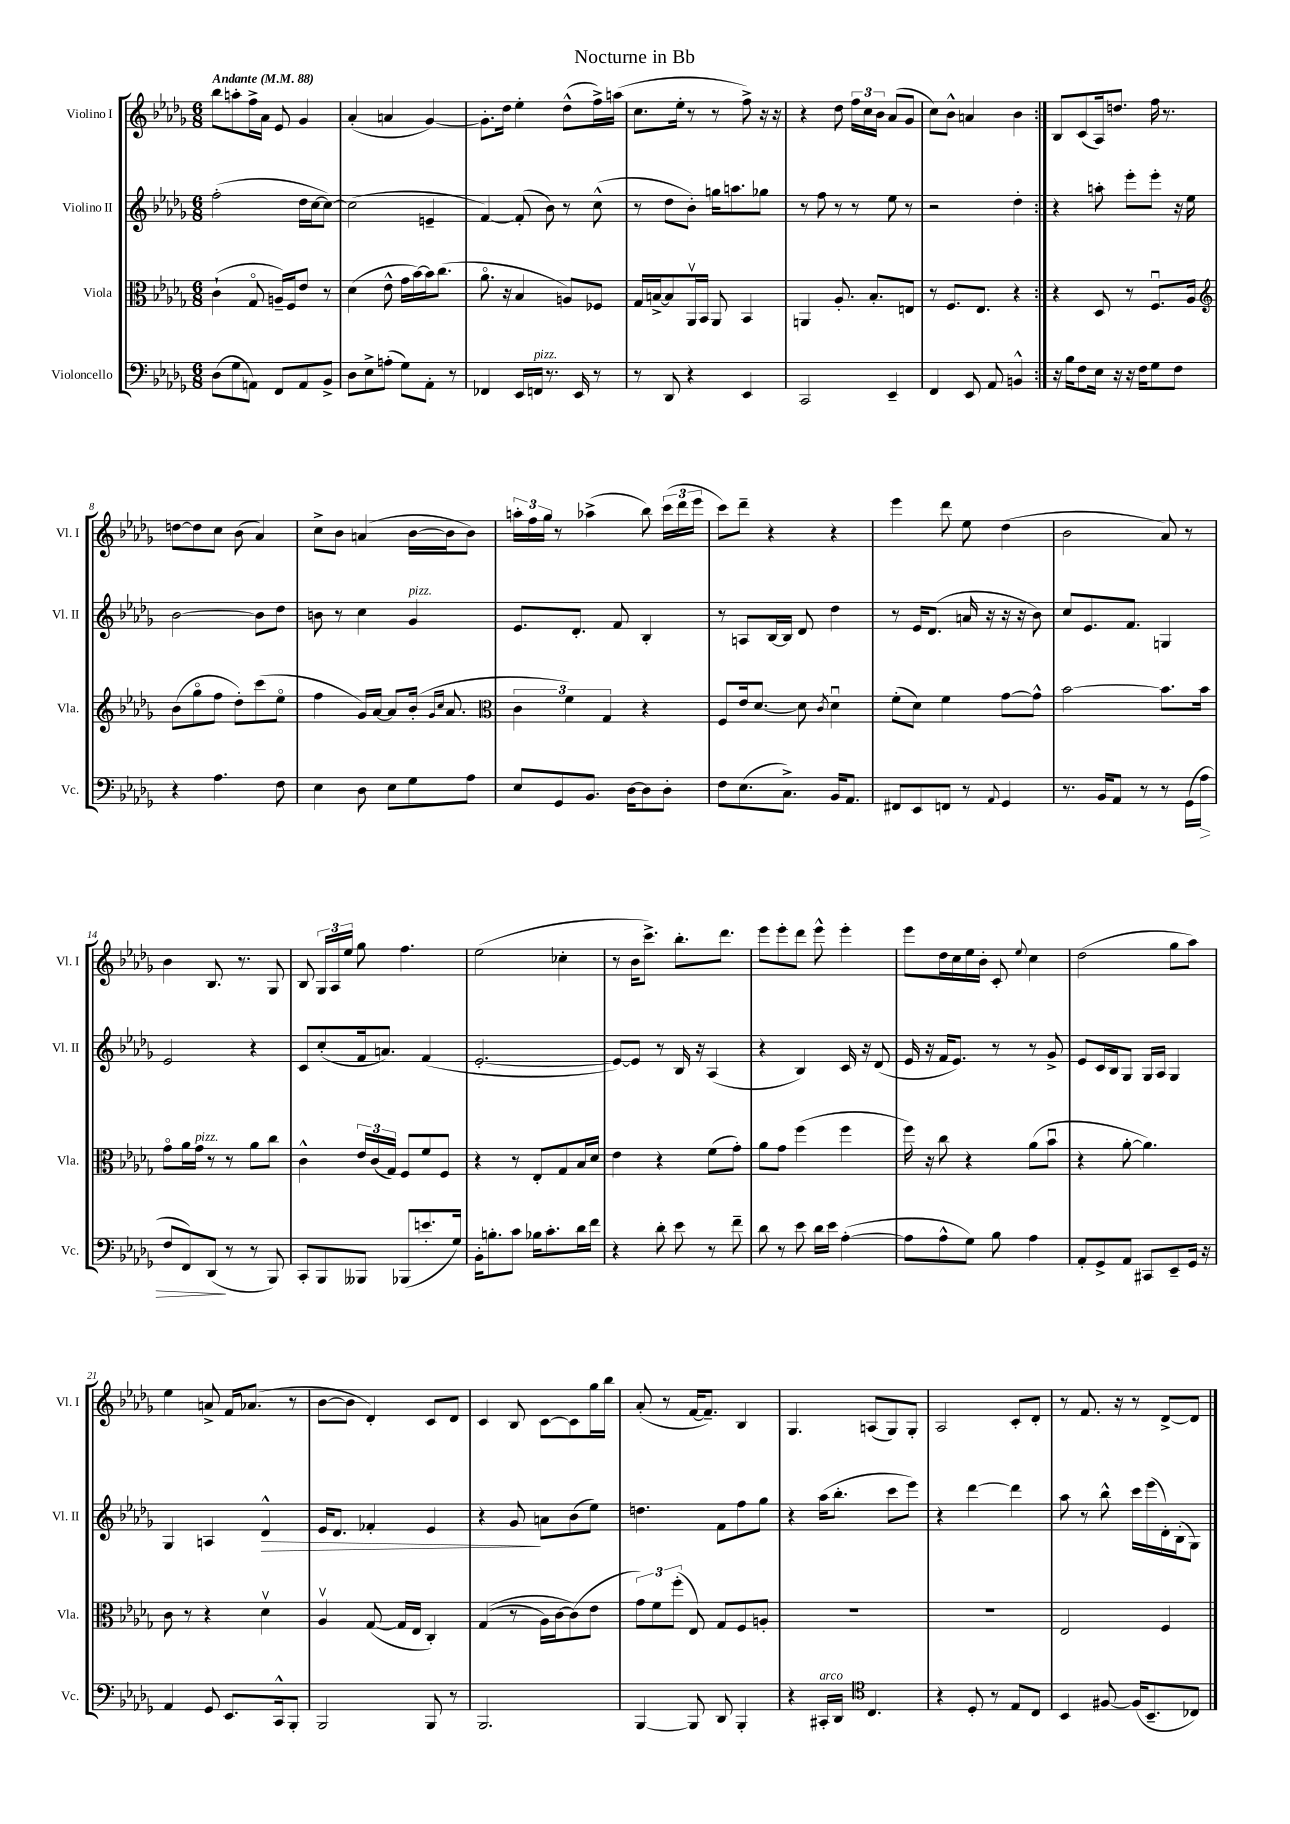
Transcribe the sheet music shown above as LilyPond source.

\header { title = "Nocturne in Bb" }
<<
\new StaffGroup <<
\new Staff = "s0" \with { instrumentName = "Violino I" shortInstrumentName = "Vl. I" } {
    \clef treble \key des \major \numericTimeSignature \time 6/8 \tempo "Andante" 4 = 88
    \autoBeamOff \repeat volta 2 { bes''8[ a''8-. f''16-> aes'16] ees'8 ges'4 |
    aes'4-.( a'4 ges'4~) |
    ges'8.[-. des''16] ees''4-. des''8[-^( f''16->) a''16]( |
    c''8.[ ees''16]-. r8 r8 f''8->) r16 r16 |
    r4 des''8 \tuplet 3/2 { f''16[ c''16 bes'16] } aes'8[( ges'8] |
    c''8[) bes'8]-^ a'4 bes'4 | }
    bes8[ c'8( aes16) d''8.] f''16 r8. |
    d''8[~ d''8 c''8] bes'8( aes'4) |
    c''8[-> bes'8] a'4( bes'16[~ bes'16 bes'8]) |
    \tuplet 3/2 { a''16[-. f''16 ges''16] } r8 aes''4->( bes''8) \tuplet 3/2 { c'''16[( des'''16 ees'''16] } |
    c'''8[) des'''8]-- r4 r4 |
    ees'''4 des'''8 ees''8 des''4( |
    bes'2 aes'8) r8 |
    bes'4 bes8. r8. ges8 |
    bes8 \tuplet 3/2 { ges16[ aes16 ees''16] } ges''8 f''4. |
    ees''2( ces''4-. |
    r8 bes'16[ c'''8.]->) bes''8.[-. des'''8.] |
    ees'''8[ ees'''8-. des'''8] ees'''8-^ ees'''4-. |
    ees'''8[ des''16 c''16 ees''16 bes'16]-. c'8-. \appoggiatura { ees''8 } c''4 |
    des''2( ges''8[ aes''8]) |
    ees''4 a'8-> f'16[ aes'8.]( r8 |
    bes'8[~ bes'8] des'4-.) c'8[ des'8] |
    c'4 bes8 c'8[~ c'8 ges''16 bes''16] |
    aes'8-.( r8 f'16[~ f'8.]--) bes4 |
    ges4. a8[( ges8) ges8]-. |
    aes2 c'8[-. des'8]-. |
    r8 f'8. r16 r8 des'8[~-> des'8] \bar "|." |
}
\new Staff = "s1" \with { instrumentName = "Violino II" shortInstrumentName = "Vl. II" } {
    \clef treble \key des \major \numericTimeSignature \time 6/8
    \autoBeamOff \repeat volta 2 { f''2-.( des''16[ c''16~ c''8]~) |
    c''2( e'4-- |
    f'4~) f'8-.( bes'8) r8 c''8-^( |
    r8 des''8[ bes'8]-.) g''16[ a''8. ges''8] |
    r8 f''8 r8 r8 ees''8 r8 |
    r2 des''4-. | }
    r4 a''8-. ees'''8[-. ees'''8]-. r16 ees''16 |
    bes'2~ bes'8[ des''8] |
    b'8 r8 c''4 ges'4^\markup { \italic "pizz." } |
    ees'8.[ des'8.]-. f'8 bes4-. |
    r8 a8[ bes16~ bes16] des'8 des''4 |
    r8 ees'16[ des'8.]( a'16 r16 r16 r16 bes'8) |
    c''8[ ees'8. f'8.] g4 |
    ees'2 r4 |
    c'8[ c''8-.( f'16 a'8.]) f'4( |
    ees'2.~-. |
    ees'8[~) ees'8] r8 bes16 r16 aes4( |
    r4 bes4) c'16 r16 des'8( |
    ees'16 r16 f'16[ ees'8.]) r8 r8 ges'8-> |
    ees'8[ c'16 bes16 ges8] ges16[ aes16] ges4 |
    ges4 a4 des'4-^\> |
    ees'16[ des'8.] fes'4-. ees'4 |
    r4 ges'8\! a'8[ bes'8( ees''8]) |
    d''4. f'8[ f''8 ges''8] |
    r4 aes''16[( bes''8.]-. c'''8[ ees'''8]) |
    r4 des'''4~ des'''4 |
    aes''8 r8 bes''8-^ c'''16[ ees'''16( des'16-.) bes16-.( ges8]) \bar "|." |
}
\new Staff = "s2" \with { instrumentName = "Viola" shortInstrumentName = "Vla." } {
    \clef alto \key des \major \numericTimeSignature \time 6/8
    \autoBeamOff \repeat volta 2 { c'4-!( ges8\flageolet a16[--) f16 ees'8] r8 |
    des'4( ees'8-^ ges'16[ bes'16~) bes'16 c''8.]( |
    aes'8.\flageolet r16 bes4 a8[) fes8] |
    ges16[ b16~-> b8 aes,16\upbow bes,16] aes,8 bes,4 |
    a,4 aes8.-. bes8.[-. e8] |
    r8 f8.[ ees8.] r4 | }
    r4 des8 r8 f8.[\downbow aes16] |
    \clef treble bes'8[( ges''8\flageolet f''8] des''8[-.) c'''8( ees''8]\flageolet |
    f''4 ges'16[) aes'16]~ aes'8[ bes'16]-.( \grace { ges'16[ c''16] } aes'8. |
    \clef alto \tuplet 3/2 { c'4 f'4) ges4 } r4 |
    f8[ ees'16 des'8.]~ des'8 \acciaccatura { c'8 } des'4\downbow |
    f'8[-.( des'8]) f'4 ges'8[~ ges'8]-^ |
    bes'2~ bes'8.[ bes'16] |
    ges'8[\flageolet aes'16 ges'16]^\markup { \italic "pizz." } r8 r8 aes'8[ c''8] |
    c'4-^ \tuplet 3/2 { ees'16[ c'16( ges16]) } f8[ f'8 f8] |
    r4 r8 ees8[-. ges8 bes16 des'16] |
    ees'4 r4 f'8[( ges'8]-.) |
    aes'8[ ges'8] f''4( f''4 |
    f''16) r16 c''8 r4 aes'8[( bes'8]\downbow |
    r4 aes'8~-. aes'4.) |
    c'8 r8 r4 des'4\upbow |
    aes4\upbow ges8~( ges16[ ees16] c4-.) |
    ges4(\( r8 aes16[) c'16~ c'8(\) ees'8] |
    \tuplet 3/2 { ges'8[) f'8 f''8]-.( } ees8) ges8[ f8 a8]-. |
    R2. |
    R2. |
    ees2 f4 \bar "|." |
}
\new Staff = "s3" \with { instrumentName = "Violoncello" shortInstrumentName = "Vc." } {
    \clef bass \key des \major \numericTimeSignature \time 6/8
    \autoBeamOff \repeat volta 2 { des8[( ges8 a,8]) f,8[ a,8 bes,8]-> |
    des8[ ees8-> a8]-.( ges8[) aes,8]-. r8 |
    fes,4 ees,16[ f,16]^\markup { \italic "pizz." } r8. ees,16 r8 |
    r8 des,8 r4 ees,4 |
    c,2 ees,4-- |
    f,4 ees,8 aes,8 b,4-^ | }
    r16 bes16[ f8 ees16] r16 r16 f16[ ges8 f8] |
    r4 aes4. f8 |
    ees4 des8 ees8[ ges8 aes8] |
    ees8[ ges,8 bes,8.] des16[~ des8 des8]-. |
    f8[ ees8.( c8.]->) bes,16[ aes,8.] |
    fis,8[ ees,8 f,8] r8 \appoggiatura { aes,8 } ges,4 |
    r8. bes,16[ aes,8] r8 r8 ges,16[( aes16]\> |
    f8[ f,8) des,8]\!( r8 r8 bes,,8) |
    c,8[-. bes,,8 beses,,8] bes,,8[( e'8.-. ges16]) |
    bes,16[-. b8.-. c'8] bes16[ c'8.-. des'16 f'16] |
    r4 des'8-. ees'8 r8 f'8-- |
    des'8 r8 ees'8 des'16[ ees'16] aes4~-.( |
    aes8[ aes8-^ ges8]) bes8 aes4 |
    aes,8[-. ges,8-> aes,8] cis,8[ ees,8-- ges,16] r16 |
    aes,4 ges,8 ees,8.[ c,16-^ bes,,8]-. |
    bes,,2 bes,,8 r8 |
    bes,,2. |
    bes,,4~ bes,,8 des,8 bes,,4-. |
    r4 cis,16[-.^\markup { \italic "arco" } des,16] \clef tenor c4. |
    r4 des8-. r8 ees8[ c8] |
    bes,4 fis8~ fis16[( bes,8.-- ces8]) \bar "|." |
}
>>
>>
